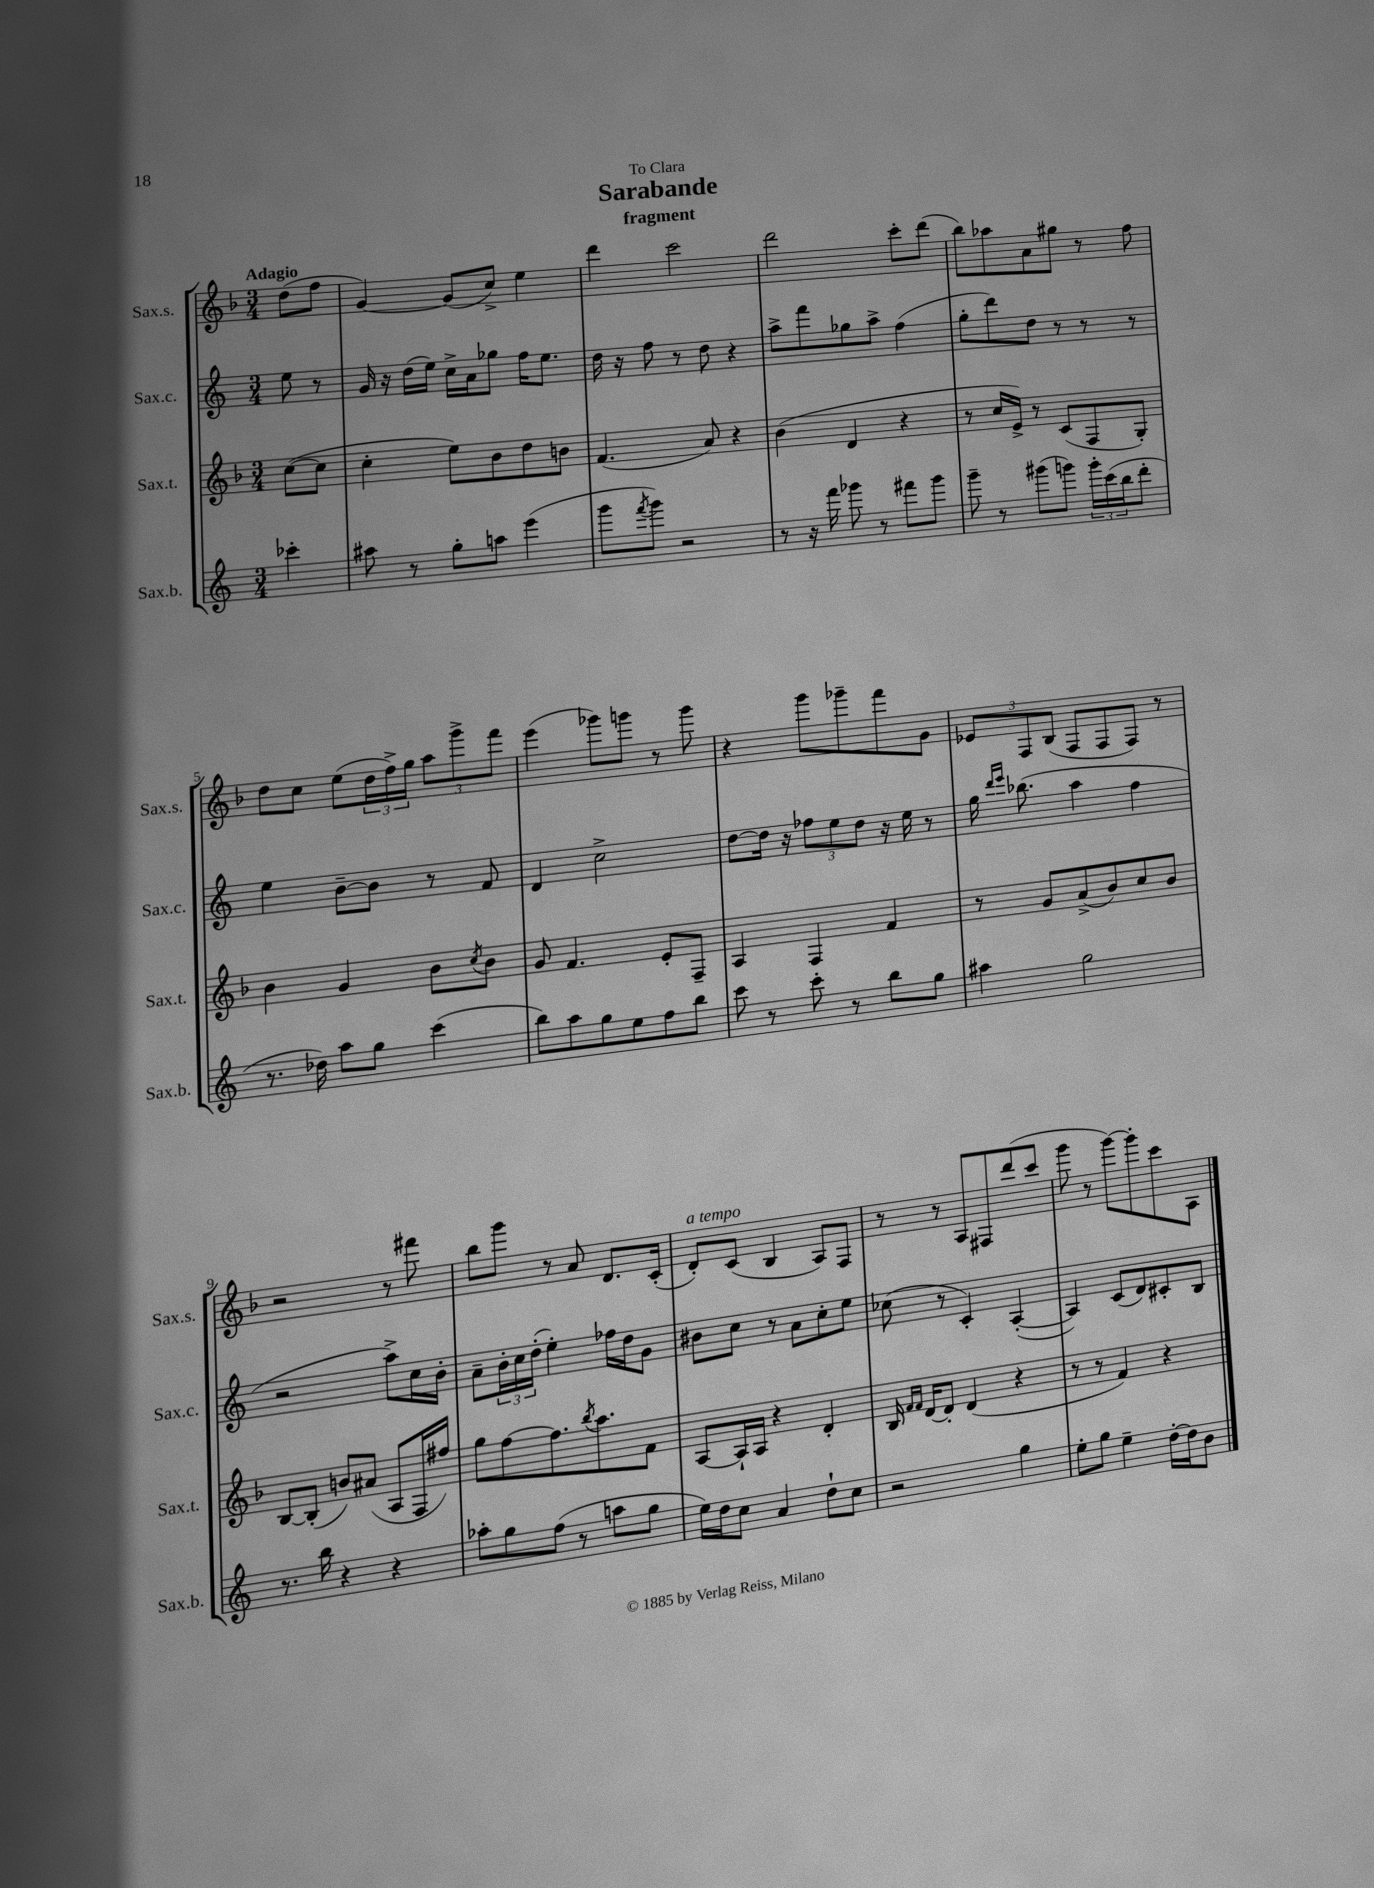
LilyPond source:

\header { title = "Sarabande" subtitle = "fragment" dedication = "To Clara" }
<<
\new StaffGroup <<
\new Staff = "s0" \with { instrumentName = "Sax.s." shortInstrumentName = "Sax.s." } {
    \clef treble \key f \major \numericTimeSignature \time 3/4 \partial 4 \tempo "Adagio"
    d''8( f''8 |
    g'4~) g'8( c''8->) e''4 |
    d'''4 c'''2 |
    d'''2 c'''8-. d'''8( |
    bes''8) aes''8 a'8 gis''8 r8 f''8 |
    d''8 c''8 e''8( \tuplet 3/2 { d''16 f''16->) g''16 } \tuplet 3/2 { a''8 g'''8-> f'''8 } |
    e'''4( ges'''8) g'''8 r8 g'''8 |
    r4 g'''8 ges'''8-- f'''8 g'8 |
    \tuplet 3/2 { ees'8 f8 bes8( } f8 f8 f8) r8 |
    r2 r8 fis'''8 |
    bes''8 g'''8 r8 a'8 d'8. c'16-.( |
    d'8-.^\markup { \italic "a tempo" }) c'8( bes4 a8) f8 |
    r8 r8 a8 fis8 d'''8( c'''8 |
    g'''8 r8 g'''8~) g'''8-. c'''8 a8 \bar "|." |
}
\new Staff = "s1" \with { instrumentName = "Sax.c." shortInstrumentName = "Sax.c." } {
    \clef treble \key c \major \numericTimeSignature \time 3/4 \partial 4
    e''8 r8 |
    g'16 r16 d''16( e''16) c''16-> a'16 ges''8 f''16 e''8. |
    d''16 r16 f''8 r8 d''8 r4 |
    a''8-> f'''8 ges''8 a''8-> f''4( |
    g''8-. d'''8) d''8 r8 r8 r8 |
    e''4 b'8~-- b'8 r8 f'8 |
    d'4 c''2-> |
    d''8~ d''16 r16 \tuplet 3/2 { fes''8 e''8 d''8 } r16 e''16 r8 |
    g''16 \grace { d'''16 e'''16 } bes''8.( a''4 f''4 |
    r2 a''8->) c''16 b'16-. |
    a'8-- \tuplet 3/2 { b'16-. c''16 d''16-.( } e''4-.) fes''16 d''16 g'8 |
    bis'8 c''8 r8 a'8 c''8-. e''8 |
    ces''8( r8 c'4-.) a4~-.( |
    a4) c'8( d'8) cis'8-. b8 \bar "|." |
}
\new Staff = "s2" \with { instrumentName = "Sax.t." shortInstrumentName = "Sax.t." } {
    \clef treble \key f \major \numericTimeSignature \time 3/4 \partial 4
    c''8~( c''8 |
    c''4-. e''8) bes'8 d''8 b'8 |
    f'4.( a'8) r4 |
    bes'4( d'4 r4 |
    r8 c''16 e'16->) r8 c'8( f8 g8-.) |
    bes'4 g'4 bes'8 \acciaccatura { c''8 } bes'8 |
    g'8 f'4. e'8-. f8-- |
    a4 f4 f'4 |
    r8 g'8 a'8->( bes'8) c''8 bes'8 |
    bes8~ bes8-.( b'8) ais'8( a8 f16 fis''16) |
    g''8 f''8~ f''8. \acciaccatura { bes''8 } a''8. f'8 |
    a8~ a16-! a16 r4 d'4-. |
    bes16 \grace { f'16 f'16 } d'16~ d'8-. d'4( r4 |
    r8 r8 f'4) r4 \bar "|." |
}
\new Staff = "s3" \with { instrumentName = "Sax.b." shortInstrumentName = "Sax.b." } {
    \clef treble \key c \major \numericTimeSignature \time 3/4 \partial 4
    ces'''4-. |
    ais''8 r8 g''8-. a''8 e'''4( |
    g'''8 \acciaccatura { f'''8 } g'''8) r2 |
    r8 r16 f'''16 ges'''8 r8 fis'''8 ges'''8 |
    g'''8-- r8 gis'''8( g'''8) \tuplet 3/2 { g'''16-. c'''16( b''16 } d'''8-. |
    r8. des''16) a''8 g''8 c'''4( |
    b''8) a''8 g''8 e''8 f''8 b''8 |
    c'''8 r8 c'''8-. r8 b''8 g''8 |
    ais''4 g''2 |
    r8. b''16 r4 r4 |
    aes''8-. g''8 f''8( r8 a''8 g''8 |
    e''16) d''16 c''8 a'4 d''8-! c''8 |
    r2 g''4 |
    e''8-. g''8 e''4-- d''16~-. d''16 b'8 \bar "|." |
}
>>
>>
